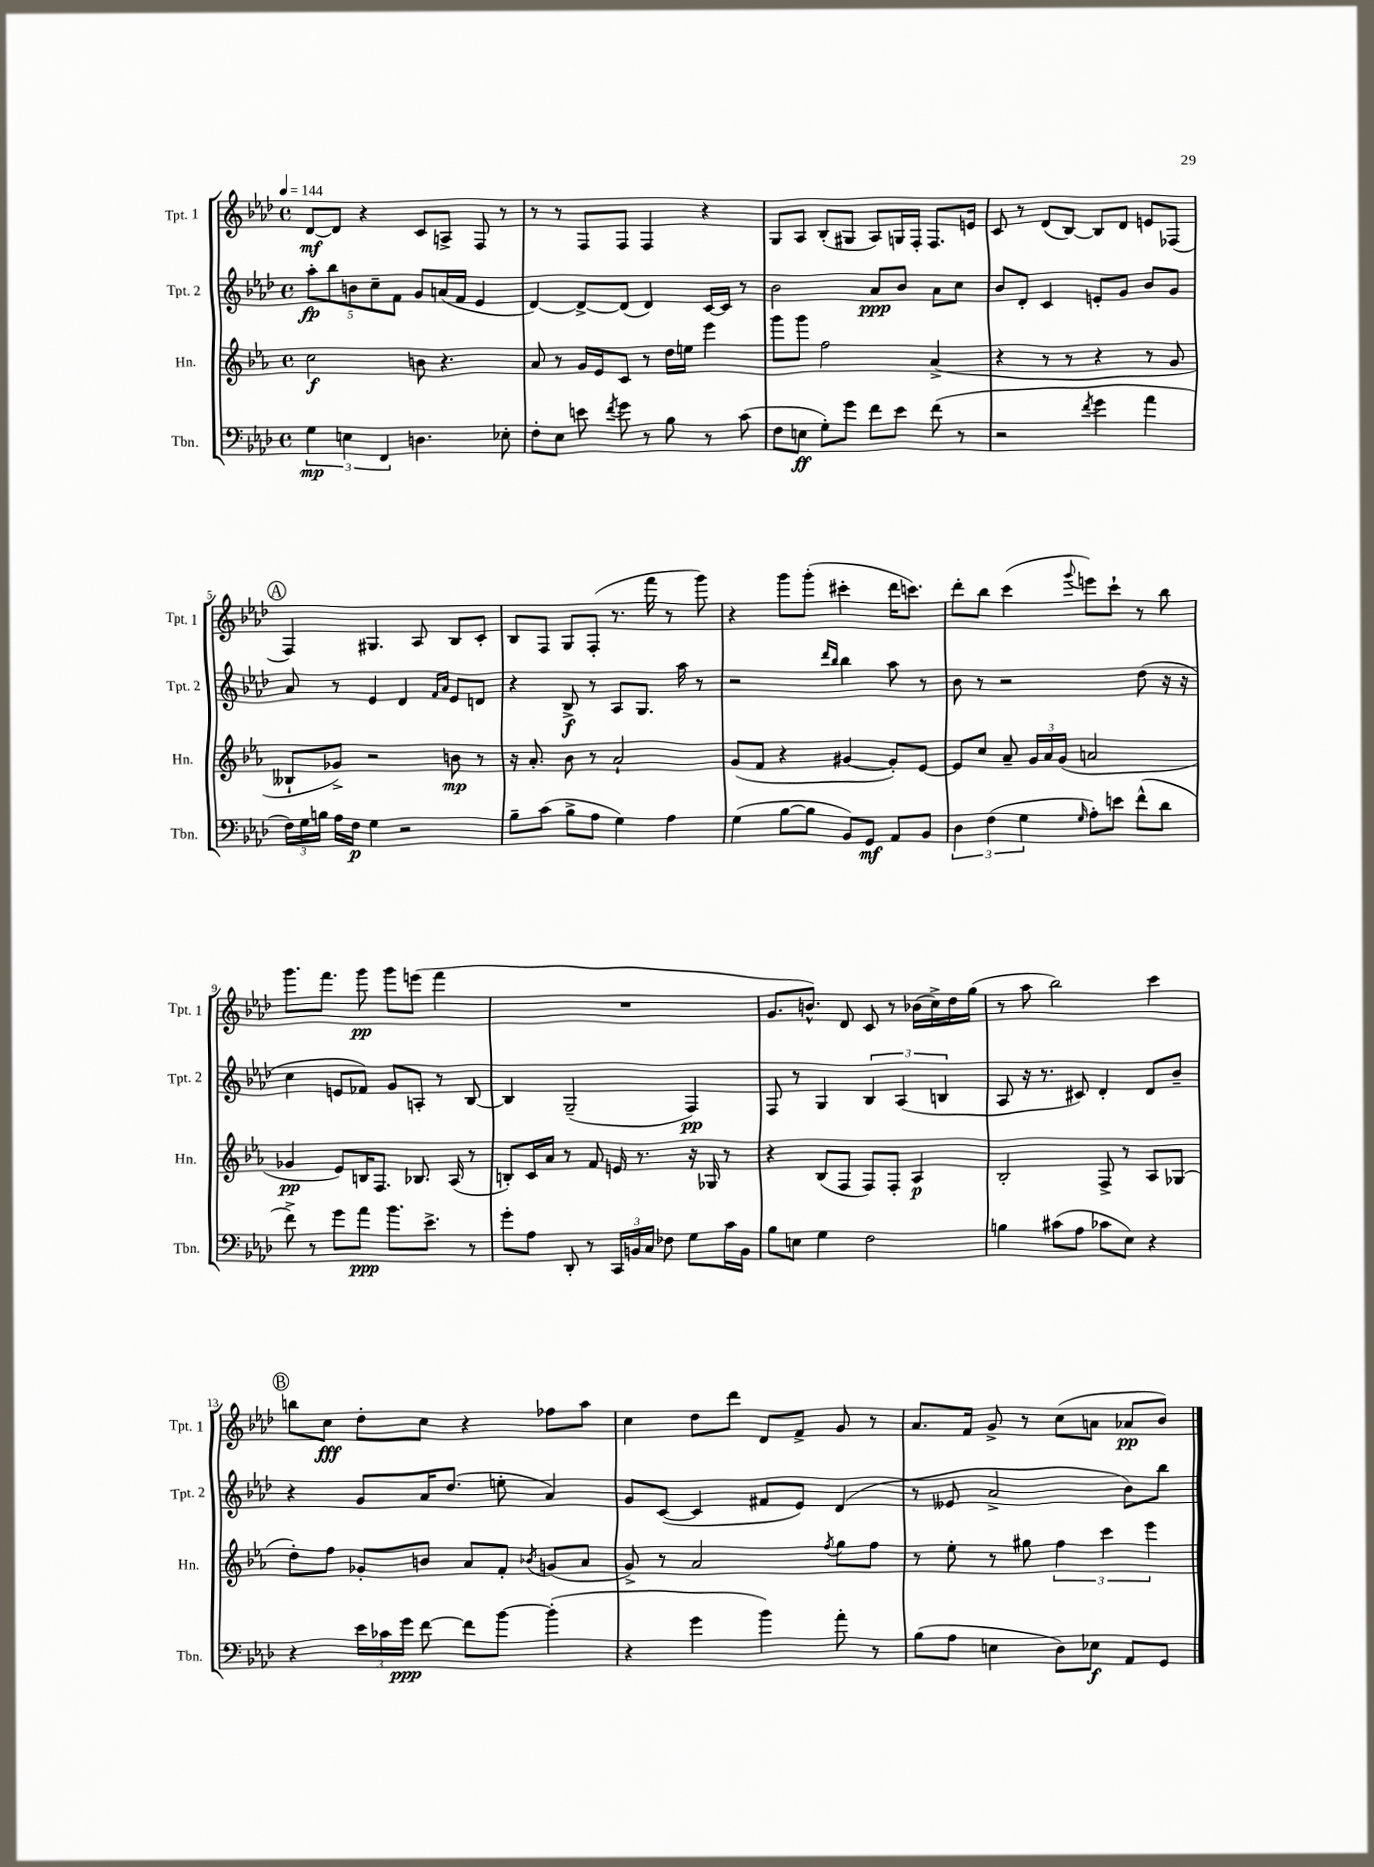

**kern	**dynam	**kern	**dynam	**kern	**dynam	**kern	**dynam
*part4	*part4	*part3	*part3	*part2	*part2	*part1	*part1
*staff4	*staff4	*staff3	*staff3	*staff2	*staff2	*staff1	*staff1
*I"Tbn.	*	*I"Hn.	*	*I"Tpt. 2	*	*I"Tpt. 1	*
*I'Tbn.	*	*I'Hn.	*	*I'Tpt. 2	*	*I'Tpt. 1	*
*clefF4	*	*clefG2	*	*clefG2	*	*clefG2	*
*k[b-e-a-d-]	*	*k[b-e-a-]	*	*k[b-e-a-d-]	*	*k[b-e-a-d-]	*
*M4/4	*	*M4/4	*	*M4/4	*	*M4/4	*
*met(c)	*	*met(c)	*	*met(c)	*	*met(c)	*
*MM144	*	*MM144	*	*MM144	*	*MM144	*
=1	=1	=1	=1	=1	=1	=1	=1
6G\	mp	2cc\	f	10aa-'\L	fp	[8d-/L	mf
.	.	.	.	10bb-\	.	.	.
.	.	.	.	.	.	8d-/J]	.
6En\	.	.	.	.	.	.	.
.	.	.	.	10bn\	.	.	.
.	.	.	.	.	.	4r	.
.	.	.	.	10cc~\	.	.	.
6FF/	.	.	.	.	.	.	.
.	.	.	.	10f\J	.	.	.
4.Dn\	.	8bn\	.	8g/L	.	8c/L	.
.	.	4.r	.	(16an/L	.	8An^/J	.
.	.	.	.	16f/JJ	.	.	.
.	.	.	.	4e-/	.	8F/	.
8E-X'\	.	.	.	.	.	8r	.
=2	=2	=2	=2	=2	=2	=2	=2
8F'\L	.	8a-/	.	[4d-/)	.	8r	.
8E-\J	.	8r	.	.	.	8r	.
8en\	.	16g/LL	.	8d-^/L_	.	8F/L	.
.	.	16e-/J	.	.	.	.	.
8qf/	.	.	.	.	.	.	.
8g\	.	8c/J	.	(8d-/J]	.	8F/J	.
8r	.	8r	.	4d-/)	.	4F/	.
8B-\	.	16dd\LL	.	.	.	.	.
.	.	16een\JJ	.	.	.	.	.
8r	.	4eee-\	.	[16c/LL	.	4r	.
.	.	.	.	16c/JJ]	.	.	.
(8c\	.	.	.	8r	.	.	.
=3	=3	=3	=3	=3	=3	=3	=3
8F\L	.	8ggg\L	.	2b-\	.	8G/L	.
8En\J	ff	8ggg\J	.	.	.	8A-/J	.
8G'\L)	.	2ff\	.	.	.	(8B-'/L	.
8g\J	.	.	.	.	.	8G#X/J	.
8f\L	.	.	.	8a-/L	ppp	8A-/L)	.
8e-\J	.	.	.	8b-/J	.	16Gn/L	.
.	.	.	.	.	.	16F'/JJ	.
(8f\	.	(4a-^/	.	8a-\L	.	8.F/L	.
8r	.	.	.	8cc\J	.	.	.
.	.	.	.	.	.	16en/Jk	.
=4	=4	=4	=4	=4	=4	=4	=4
2r	.	4r	.	8b-/L	.	8c/	.
.	.	.	.	8d-'/J	.	8r	.
.	.	8r	.	4c/	.	(8d-/L	.
.	.	8r	.	.	.	[8B-/J)	.
8qf/	.	.	.	.	.	.	.
4g\	.	4r	.	8en'/L	.	8B-/L]	.
.	.	.	.	8g/J	.	8d-/J	.
4a-\	.	8r	.	8b-/L	.	8en/L	.
.	.	8g/	.	8g/J	.	(8F-X/J	.
!!LO:LB:g=z
!!LO:REH:place=s1:t=A
=5	=5	=5	=5	=5	=5	=5	=5
24F\LL)	.	8B--X`/L	.	8a-/	.	4F/)	.
24G\	.	.	.	.	.	.	.
24Bn\JJ	.	.	.	.	.	.	.
16A-\LL	.	8g-X^/J)	.	8r	.	.	.
16F\JJ	p	.	.	.	.	.	.
4G\	.	2r	.	4e-/	.	4.G#X/	.
2r	.	.	.	4d-/	.	.	.
.	.	.	.	.	.	8A-/	.
.	.	.	.	16qqf/LL	.	.	.
.	.	.	.	16qqa-/JJ	.	.	.
.	.	8bn\	mp	8e-/L	.	8B-/L	.
.	.	8r	.	8dn/J	.	8c'/J	.
=6	=6	=6	=6	=6	=6	=6	=6
8B-~\L	.	16r	.	4r	.	8B-/L	.
.	.	8.a-'/	.	.	.	.	.
(8c\J	.	.	.	.	.	8F/J	.
8B-^\L	.	8b-\	.	8B-^/	f	8G/L	.
8A-\J	.	8r	.	8r	.	(8F'/J	.
4G\)	.	2a-`/	.	8A-/L	.	8.r	.
.	.	.	.	8.G/J	.	.	.
.	.	.	.	.	.	16fff\	.
4A-\	.	.	.	.	.	8r	.
.	.	.	.	16aa-\	.	.	.
.	.	.	.	8r	.	8ggg\)	.
=7	=7	=7	=7	=7	=7	=7	=7
(4G\	.	(8g/L	.	2r	.	4r	.
.	.	8f/J	.	.	.	.	.
[8B-\L	.	4r	.	.	.	8ggg\L	.
8B-\J]	.	.	.	.	.	(8ggg'\J	.
.	.	.	.	16qqddd-/LL	.	.	.
.	.	.	.	16qqbb-/JJ	.	.	.
8BB-/L)	.	[4g#X/	.	4bb-\	.	4ccc#X'\	.
8GG/J	mf	.	.	.	.	.	.
8AA-/L	.	8g#'/L])	.	8aa-\	.	16ddd-\KL	.
.	.	.	.	.	.	8.cccn\J)	.
8BB-/J	.	[8e-/J	.	8r	.	.	.
=8	=8	=8	=8	=8	=8	=8	=8
6D-\	.	8e-/L]	.	8b-\	.	8ddd-'\L	.
.	.	8cc/J	.	8r	.	8bb-\J	.
(6F\	.	.	.	.	.	.	.
.	.	8a-~/	.	2r	.	(4ccc\	.
6G\	.	.	.	.	.	.	.
.	.	24g/LL	.	.	.	.	.
.	.	24a-/	.	.	.	.	.
.	.	(24g/JJ	.	.	.	.	.
16qqG/	.	.	.	.	.	8qqggg/	.
8A-'\L)	.	2an/	.	.	.	8eeen\L)	.
8en\J	.	.	.	.	.	8ccc`\J	.
(8f^^\L	.	.	.	(8dd-\	.	8r	.
8d-\J	.	.	.	16r	.	8bb-\	.
.	.	.	.	16r	.	.	.
!!LO:LB:g=z
=9	=9	=9	=9	=9	=9	=9	=9
8f^\)	.	4g-X/	pp	4cc\	.	8.ggg\L	.
8r	.	.	.	.	.	.	.
.	.	.	.	.	.	8.fff\J	.
8g\L	.	8e-/L)	.	8en/L	.	.	.
8a-\J	ppp	16Bn/K	.	8f-X/J)	.	8ggg\	pp
.	.	8.F/J	.	.	.	.	.
8.b-\L	.	.	.	8g/L	.	8ggg\L	.
.	.	8.B-X/	.	8An'/J	.	(8eeen\J	.
8.e-^\J	.	.	.	.	.	.	.
.	.	.	.	8r	.	4fff\	.
.	.	(16A-/	.	.	.	.	.
8r	.	8r	.	[8B-/	.	.	.
=10	=10	=10	=10	=10	=10	=10	=10
8g'\L	.	8Bn'/L)	.	4B-/]	.	1r	.
8A-\J	.	16c/L	.	.	.	.	.
.	.	16a-/JJ	.	.	.	.	.
8DD-'/	.	8r	.	(2G~/	.	.	.
8r	.	8f/	.	.	.	.	.
24CC/LL	.	16en/	.	.	.	.	.
24BBn/	.	.	.	.	.	.	.
.	.	8.r	.	.	.	.	.
24C/JJ	.	.	.	.	.	.	.
8F-X\	.	.	.	.	.	.	.
8G\L	.	16r	.	4F/)	pp	.	.
.	.	16G-X/	.	.	.	.	.
16c\L	.	8r	.	.	.	.	.
16BB\JJ	.	.	.	.	.	.	.
=11	=11	=11	=11	=11	=11	=11	=11
8B-\L	.	4r	.	8F/	.	8.g/L	.
8En\J	.	.	.	8r	.	.	.
.	.	.	.	.	.	8.bn^^/J)	.
4G\	.	(8B-/L	.	4G/	.	.	.
.	.	8F/J	.	.	.	8d-/	.
2F\	.	8F/L)	.	6B-/	.	8c/	.
.	.	8F'/J	.	.	.	8r	.
.	.	.	.	(6A-/	.	.	.
.	.	4A-/	p	.	.	(16b-X\LL	.
.	.	.	.	.	.	16cc^\)	.
.	.	.	.	6Bn/	.	.	.
.	.	.	.	.	.	16dd-\	.
.	.	.	.	.	.	(16gg\JJ	.
=12	=12	=12	=12	=12	=12	=12	=12
4Bn\	.	2B-'/	.	8A-/	.	8r	.
.	.	.	.	16r	.	8aa-\	.
.	.	.	.	8.r	.	.	.
(8c#X\L	.	.	.	.	.	2bb-\)	.
8A-\J	.	.	.	8c#X/)	.	.	.
8c-X\L	.	8F^/	.	4d-'/	.	.	.
8E-\J)	.	8r	.	.	.	.	.
4r	.	8A-/L	.	8d-/L	.	4ccc\	.
.	.	(8G-X/J	.	8b-~/J	.	.	.
!!LO:LB:g=z
!!LO:REH:place=s1:t=B
=13	=13	=13	=13	=13	=13	=13	=13
4r	.	8dd'\L)	.	4r	.	8bbn\L	.
.	.	8ff\J	.	.	.	8cc\J	fff
24e-\LL	.	8g-X'/L	.	8g/L	.	8dd-'\L	.
24c-X\	.	.	.	.	.	.	.
24g\JJ	ppp	.	.	.	.	.	.
[8f\	.	8bn/J	.	16a-/K	.	8cc\J	.
.	.	.	.	(8.dd-/J	.	.	.
8f\L]	.	8a-/L	.	.	.	4r	.
[8b-\J	.	8f'/J	.	8een'\	.	.	.
.	.	8qb-X/	.	.	.	.	.
(4b-'\]	.	(8gn/L	.	4a-/)	.	8ff-X\L	.
.	.	8a-/J	.	.	.	8aa-\J	.
=14	=14	=14	=14	=14	=14	=14	=14
4r	.	8g^/)	.	8g/L	.	4cc\	.
.	.	8r	.	([8c/J	.	.	.
4g\	.	2a-/	.	4c/]	.	8dd-\L	.
.	.	.	.	.	.	8ddd-\J	.
4b-\)	.	.	.	8f#X/L	.	8d-/L	.
.	.	.	.	8e-/J)	.	8f^/J	.
.	.	8qff/	.	.	.	.	.
8a-'\	.	8gg\L	.	(4d-/	.	8g/	.
8r	.	8ff\J	.	.	.	8r	.
=15	=15	=15	=15	=15	=15	=15	=15
(8B-\L	.	8r	.	8r	.	8.a-/L	.
8A-\J	.	8ee-'\	.	8e--X/	.	.	.
.	.	.	.	.	.	16f/Jk	.
4En\	.	8r	.	2a-^/	.	8g^/	.
.	.	8gg#X\	.	.	.	8r	.
8D-\L)	.	6ff\	.	.	.	(8cc\L	.
8E-X\J	f	.	.	.	.	8an\J	.
.	.	6ccc\	.	.	.	.	.
8AA-/L	.	.	.	8b-\L)	.	8a-X/L	pp
.	.	6eee-\	.	.	.	.	.
8GG/J	.	.	.	8bb-\J	.	8b-/J)	.
==	==	==	==	==	==	==	==
*-	*-	*-	*-	*-	*-	*-	*-
